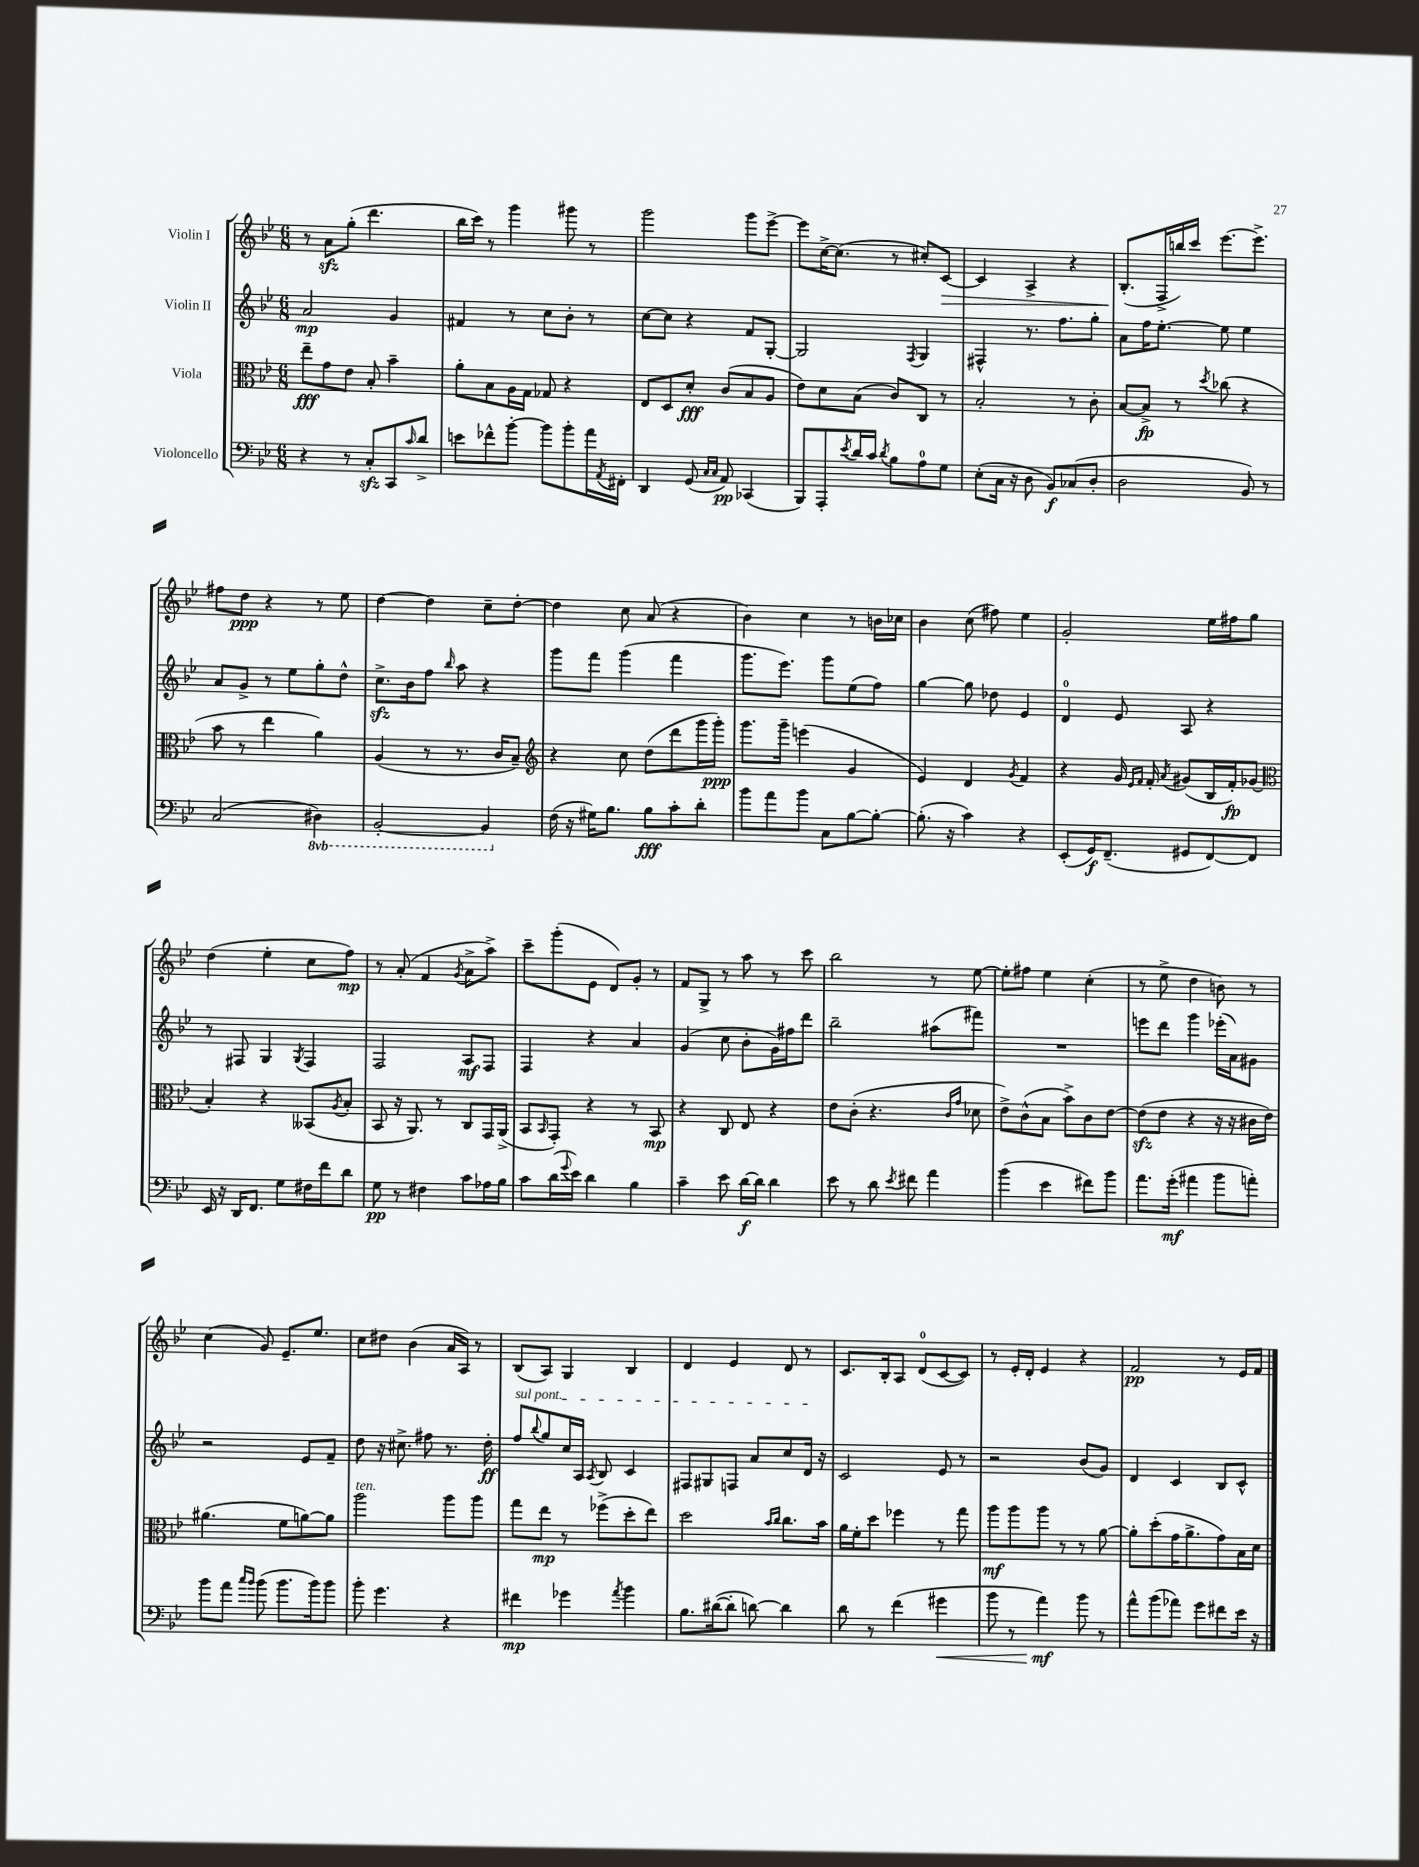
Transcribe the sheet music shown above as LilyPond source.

<<
\new StaffGroup <<
\new Staff = "s0" \with { instrumentName = "Violin I" } {
    \clef treble \key bes \major \numericTimeSignature \time 6/8
    r8 a'8\sfz g''8-.( d'''4. |
    bes''16 c'''16) r8 g'''4 gis'''8 r8 |
    g'''2 g'''8 ees'''8~-> |
    ees'''8 c''16~-> c''8.( r8 cis''8-.) c'8~\> |
    c'4 a4-> r4 |
    bes8.-.\!( f16-> b''16) c'''16 ees'''8.~ ees'''8.-> |
    fis''8 d''8\ppp r4 r8 ees''8 |
    d''4~ d''4 c''8-- d''8~-. |
    d''4 c''8 a'8( r4 |
    bes'4) c''4 r8 b'16 ces''16 |
    bes'4 c''8( fis''8) ees''4 |
    g'2-. ees''16 fis''16 g''8 |
    d''4( ees''4-. c''8 f''8\mp) |
    r8 a'8-.( f'4 \acciaccatura { g'8 } a'8-> a''8->) |
    c'''8-- g'''8-.( ees'8 d'8) g'8-. r8 |
    f'8 g8-> r8 a''8 r8 c'''8 |
    bes''2 r8 ees''8~ |
    ees''8-. fis''8 ees''4 c''4-.( |
    r8 ees''8-> d''4 b'8) r8 |
    c''4( g'8) ees'8.-- ees''8. |
    c''8 dis''8 bes'4( a'16 a16) r8 |
    bes8( a8) g4 bes4 |
    d'4 ees'4 d'8 r8 |
    c'8. bes16-. a8 d'8-0( c'8~ c'8) |
    r8 ees'16-. d'16-. ees'4 r4 |
    f'2\pp r8 ees'16 f'16 \bar "|." |
}
\new Staff = "s1" \with { instrumentName = "Violin II" } {
    \clef treble \key bes \major \numericTimeSignature \time 6/8
    a'2\mp g'4 |
    fis'4 r8 c''8 bes'8-. r8 |
    c''8~ c''8 r4 f'8 g8~-. |
    g2 \acciaccatura { f8 } g4 |
    fis4-^ r8. f''8. g''8-. |
    a'8 f''16 ees''8.~-. ees''8 ees''4 |
    a'8 g'8-> r8 ees''8 g''8-. d''8-^ |
    c''8.->\sfz bes'16 f''8 \grace { bes''16 } a''8 r4 |
    g'''8 f'''8 g'''4( f'''4 |
    g'''8. ees'''8.) g'''8 ees''8( f''8) |
    g''4~ g''8 des''8 ees'4 |
    d'4-0 ees'8 a8 r4 |
    r8 fis8 g4 \acciaccatura { g8 } fis4 |
    f2 a8\mf f8 |
    f4 r4 a'4 |
    g'4( c''8 bes'8-. g'16) fis''16 d'''8 |
    bes''2-- ais''8( fis'''8) |
    R2. |
    e'''8 d'''8 g'''4 ees'''16-.( a'16) gis'8 |
    r2 ees'8 f'8-- |
    d''8 r16 cis''8.-> fis''8 r8. d''16-.\ff |
    \once \override TextSpanner.bound-details.left.text = \markup { \italic "sul pont." } f''8\startTextSpan \appoggiatura { bes''8 } g''8 c''16 a16 \acciaccatura { a8 } bes8 c'4 |
    fis8 gis8 f8 a'8 c''8 d'16\stopTextSpan r16 |
    c'2 ees'8 r8 |
    r2 bes'8( g'8) |
    d'4 c'4 bes8 c'8-^ \bar "|." |
}
\new Staff = "s2" \with { instrumentName = "Viola" } {
    \clef alto \key bes \major \numericTimeSignature \time 6/8
    ees''8--\fff g'8 ees'8 bes8-. bes'4-- |
    a'8-. bes8 a16 g16 ges8 r4 |
    ees8 d8 d'8-.\fff c'8( bes8 a8 |
    ees'8) d'8 bes8( c'8) c8 r8 |
    bes2-. r8 c'8-. |
    bes8~ bes8->\fp r8 \acciaccatura { d''8 } ces''8( r4 |
    bes'8 r8 ees''4 a'4) |
    a4( r8 r8. c'16 bes8--) |
    \clef treble r4 c''8 d''8( d'''8 g'''16 g'''16-.\ppp) |
    g'''8. g'''16-- e'''4( g'4 |
    ees'4) d'4 \acciaccatura { g'8 } f'4 |
    r4 g'16 \grace { ees'16 f'16 } f'16-. \acciaccatura { a'8 } gis'8( bes16 f'16-.\fp) ges'8( |
    \clef alto bes4-.) r4 beses,8( \acciaccatura { a8 } bes8-. |
    bes,8 r16 a,8.) r8 c8 g,16 a,16->( |
    bes,8 \grace { bes,16 } g,8-.) r4 r8 bes,8\mp |
    r4 c8 ees8 r4 |
    ees'8 c'8-.( r4. \grace { c'16 g'16 } des'8 |
    ees'8->) c'8-^( bes8 bes'8->) c'8 ees'8~ |
    ees'8\sfz( ees'8 r4 r16 r16 cis'16 ees'16) |
    ais'4.( f'8 a'8~) a'8 |
    a''2^\markup { \italic "ten." } a''8 a''8 |
    g''8 ees''8\mp r8 fes''8->( d''8-. ees''8) |
    d''2 \grace { bes'16 c''16 } c''8. bes'16 |
    a'16 f'16-. d''8 fes''4 r8 g''8 |
    a''8\mf a''8 a''8 r8 r8 a'8~ |
    a'8-. d''8-.( g'16 a'8.-> g'8) bes16 d'16 \bar "|." |
}
\new Staff = "s3" \with { instrumentName = "Violoncello" } {
    \clef bass \key bes \major \numericTimeSignature \time 6/8 \set Staff.ottavationMarkups = #ottavation-simple-ordinals
    r4 r8 c8-.\sfz c,8 \grace { c'16 } d'8-> |
    e'8 fes'8-^ bes'8~-. bes'8 bes'8-. a'16 \acciaccatura { a,8 } fis,16-. |
    d,4 g,8( \grace { c16 c16 } a,8\pp) ces,4( |
    bes,,8) a,,8-. \acciaccatura { ees'8 } d'16 c'16 \acciaccatura { d'8 } bes8 a8-0 g8 |
    ees8-.( c16 r16 d8 bes,8\f) ces8( d8-. |
    d2 bes,8) r8 |
    c2( \ottava #-1 dis,4) |
    bes,,2~-. bes,,4 \ottava #0 |
    f16( r16 gis16) bes8. bes8\fff c'8-. d'8-. |
    bes'8 a'8 bes'8 c8 bes8~ bes8~-. |
    bes8.-.( r16 c'4) r4 |
    ees,8-.( g,16\f) f,8.--( gis,8 f,8~) f,8 |
    ees,16 r16 d,16 f,8. g8 fis16 f'16 d'8 |
    g8\pp r8 fis4 c'8 aes16 bes16 |
    c'8 d'16( \appoggiatura { g'8 } ees'16) d'4 bes4 |
    c'4-- ees'8 d'16~\f d'16 d'4 |
    ees'8 r8 d'8 \acciaccatura { ees'8 } fis'8 a'4 |
    bes'4( ees'4 fis'8) bes'8 |
    a'8. g'16-.\mf( ais'4 bes'8 a'8-.) |
    bes'8 a'8 \grace { c''16 bes'16 } bes'8( bes'8. bes'16) bes'8 |
    bes'8-. g'4. r4 |
    fis'4\mp ges'4 \acciaccatura { a'8 } bes'4 |
    bes8. dis'16~( dis'8-. d'8~) d'4 |
    d'8 r8 f'4( gis'4\< |
    bes'8 r8 a'4\mf\!) bes'8 r8 |
    a'8-^ bes'8( aes'8) g'8 fis'8 ees'16 r16 \bar "|." |
}
>>
>>
\layout { \context { \Score \remove "Bar_number_engraver" } }
